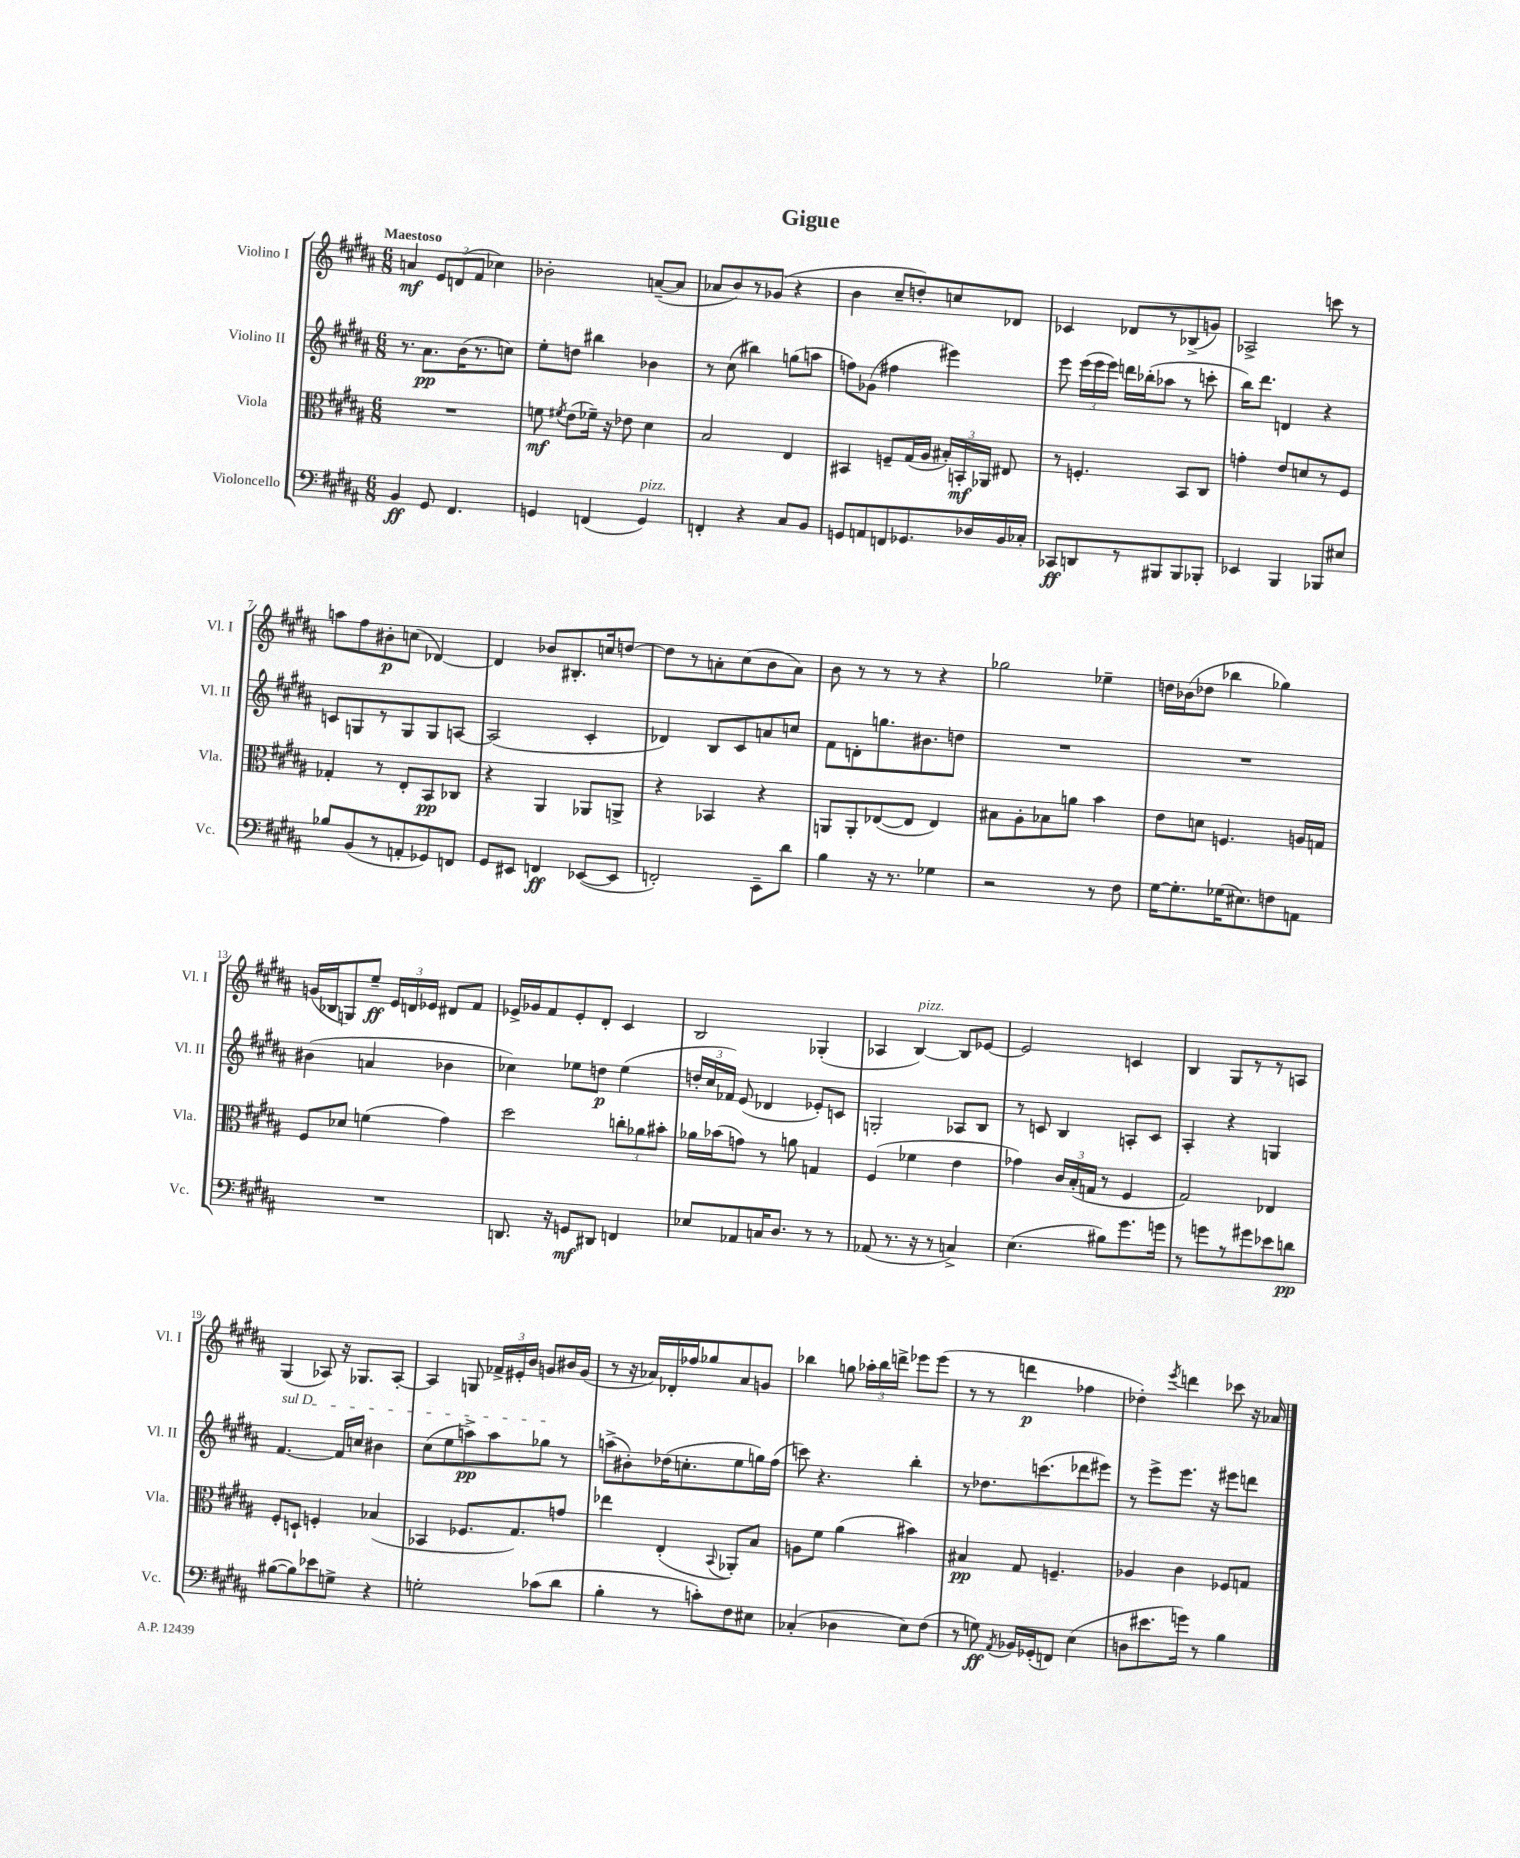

**kern	**dynam	**kern	**dynam	**kern	**dynam	**kern	**dynam
*part4	*part4	*part3	*part3	*part2	*part2	*part1	*part1
*staff4	*staff4	*staff3	*staff3	*staff2	*staff2	*staff1	*staff1
*I"Violoncello	*	*I"Viola	*	*I"Violino II	*	*I"Violino I	*
*I'Vc.	*	*I'Vla.	*	*I'Vl. II	*	*I'Vl. I	*
*clefF4	*	*clefC3	*	*clefG2	*	*clefG2	*
*k[f#c#g#d#a#]	*	*k[f#c#g#d#a#]	*	*k[f#c#g#d#a#]	*	*k[f#c#g#d#a#]	*
*M6/8	*	*M6/8	*	*M6/8	*	*M6/8	*
=1	=1	=1	=1	=1	=1	=1	=1
!	!	!	!	!	!	!LO:TX:a:B:t=Maestoso	!
4BB/	ff	2.r	.	8.r	.	4an/	mf
.	.	.	.	8.a#\L	pp	.	.
8GG#/	.	.	.	.	.	12e/L	.
.	.	.	.	.	.	(12dn/	.
4.FF#/	.	.	.	(16b\K	.	.	.
.	.	.	.	.	.	12f#/J	.
.	.	.	.	8.r	.	.	.
.	.	.	.	.	.	4cc-X\)	.
.	.	.	.	8ccn\J)	.	.	.
=2	=2	=2	=2	=2	=2	=2	=2
4GGn/	.	8fn\	mf	8ee'\L	.	2b-X'\	.
.	.	8qf#X/	.	.	.	.	.
.	.	(8e\L	.	8ddn\J	.	.	.
(4FFn/	.	16f-X~\Jk)	.	4bb#X\	.	.	.
.	.	16r	.	.	.	.	.
.	.	8e-X\	.	.	.	.	.
!LO:TX:a:i:t=pizz.	!	!	!	!	!	!	!
4GG/)	.	4d#\	.	4b-X\	.	([8an~/L	.
.	.	.	.	.	.	8a/J]	.
=3	=3	=3	=3	=3	=3	=3	=3
4FFn'/	.	2B/	.	8r	.	8a-X/L	.
.	.	.	.	(8cc#\	.	8b/)	.
4r	.	.	.	4bb#X\)	.	8r	.
.	.	.	.	.	.	(8g-X/J	.
8C#/L	.	4E/	.	(8ggn\L	.	4r	.
8BB/J	.	.	.	8aan\J	.	.	.
=4	=4	=4	=4	=4	=4	=4	=4
8GGn/L	.	4BB#X/	.	8ffn\L)	.	4b\	.
8AAn/	.	.	.	(8g-X\J	.	.	.
8FFn/	.	8Fn~/L	.	4ff#X\	.	8cc#~/L	.
8.GG-X/	.	(16G#/L	.	.	.	8ddn'/)	.
.	.	16A#/JJ	.	.	.	.	.
.	.	24B#X'/LL)	.	4eee#X\)	.	8ccn/	.
.	.	24BBn'/	mf	.	.	.	.
16D-X/L	.	.	.	.	.	.	.
.	.	24AA-X/JJ	.	.	.	.	.
16BB/	.	8E#X/	.	.	.	8d-X/J	.
16C-X'/JJ	.	.	.	.	.	.	.
=5	=5	=5	=5	=5	=5	=5	=5
8CC-X/L	ff	8r	.	8eee\	.	4c-X/	.
8DDn/	.	4.Fn'/	.	(24eee\LL	.	.	.
.	.	.	.	24eee\	.	.	.
.	.	.	.	24eee\JJ)	.	.	.
8r	.	.	.	16dddn\LL	.	8d-X/L	.
.	.	.	.	(16bb-X'\J	.	.	.
8BBB#X/	.	.	.	8aa-X\J	.	8r	.
8BBB#/	.	8BB/L	.	8r	.	(8B-X^/	.
8BBB-X'/J	.	8C#/J	.	8cccn'\	.	8gn/J)	.
=6	=6	=6	=6	=6	=6	=6	=6
4EE-X/	.	4gn'\	.	16bb\KL)	.	2A-X^/	.
.	.	.	.	8.ddd#\J	.	.	.
4BBB/	.	8e/L	.	4dn/	.	.	.
.	.	8dn/	.	.	.	.	.
8BBB-X/L	.	8r	.	4r	.	8cccn\	.
8E#X/J	.	8F#/J	.	.	.	8r	.
!!LO:LB:g=z
=7	=7	=7	=7	=7	=7	=7	=7
8B-X/L	.	4G-X'/	.	8cn/L	.	8aan\L	.
(8BB/	.	.	.	8Gn/	.	8ff#\	.
8r	.	8r	.	8r	.	8b#X'\	p
8AAn'/	.	8E'/L	.	8G/	.	(8ccn\J	.
8GG-X/)	.	8BB/	pp	8G/	.	[4d-X/)	.
8FFn/J	.	8C-X/J	.	[8An/J	.	.	.
=8	=8	=8	=8	=8	=8	=8	=8
8GG#/L	.	4r	.	(2A/]	.	4d-/]	.
8EE#X/J	.	.	.	.	.	.	.
4FFn/	ff	4AA#/	.	.	.	8b-X/L	.
.	.	.	.	.	.	8.B#X'/	.
([8EE-X/L	.	8AA-X/L	.	4c#'/	.	.	.
.	.	.	.	.	.	16ccn/k	.
8EE-/J]	.	8AAn^/J	.	.	.	[8ddn/J	.
=9	=9	=9	=9	=9	=9	=9	=9
2FFn'/)	.	4r	.	4d-X/)	.	8dd\L]	.
.	.	.	.	.	.	8r	.
.	.	4BB-X/	.	8B/L	.	8an'\	.
.	.	.	.	8c#/	.	(8cc#\	.
8EE~\L	.	4r	.	8an/	.	8b\	.
8d#\J	.	.	.	8ccn/J	.	8a\J)	.
=10	=10	=10	=10	=10	=10	=10	=10
4B\	.	8AAn/L	.	8f#\L	.	8b\	.
.	.	8AA'/	.	8dn'\	.	8r	.
16r	.	([8E-X/	.	8.ggn\	.	8r	.
8.r	.	.	.	.	.	.	.
.	.	8E-/J]	.	.	.	8r	.
.	.	.	.	8.b#X\	.	.	.
4G-X\	.	4E-/)	.	.	.	4r	.
.	.	.	.	8ddn\J	.	.	.
=11	=11	=11	=11	=11	=11	=11	=11
2r	.	8B#X\L	.	2.r	.	2gg-X\	.
.	.	8A#'\	.	.	.	.	.
.	.	8B-X\	.	.	.	.	.
.	.	8an\J	.	.	.	.	.
8r	.	4b\	.	.	.	4ee-X~\	.
8F#\	.	.	.	.	.	.	.
=12	=12	=12	=12	=12	=12	=12	=12
[16G#\KL	.	8e\L	.	2.r	.	16ddn\LL	.
8.G#'\]	.	.	.	.	.	(16b-X\J	.
.	.	8dn\J	.	.	.	8dd-X\J	.
(16G-X\K	.	4.Fn/	.	.	.	4bb-X\	.
8.E#X\)	.	.	.	.	.	.	.
8Fn\	.	.	.	.	.	4gg-X\)	.
8AAn\J	.	16An/LL	.	.	.	.	.
.	.	16Gn/JJ	.	.	.	.	.
!!LO:LB:g=z
=13	=13	=13	=13	=13	=13	=13	=13
2.r	.	8F#/L	.	(4b#X\	.	(16gn/LL	.
.	.	.	.	.	.	16B-X/J	.
.	.	8d-X/J	.	.	.	8Gn/)	.
.	.	(4fn\	.	4an/	.	8ee~/J	ff
.	.	.	.	.	.	24e/LL	.
.	.	.	.	.	.	24dn/	.
.	.	.	.	.	.	24e-X/JJ	.
.	.	4g#\)	.	4b-X\	.	8d#X/L	.
.	.	.	.	.	.	8f#/J	.
=14	=14	=14	=14	=14	=14	=14	=14
8.DDn/	.	2dd#\	.	4cc-X\)	.	16e-X^/LL	.
.	.	.	.	.	.	16g-X/J	.
.	.	.	.	.	.	8f#/	.
16r	.	.	.	.	.	.	.
8GGn/L	mf	.	.	8ee-X\L	.	8e-'/	.
8DD#X/J	.	.	.	8ddn\J	p	8d#'/J	.
4FFn/	.	12ccn'\L	.	(4ee-\	.	4c#/	.
.	.	12a-X\	.	.	.	.	.
.	.	12b#X'\J	.	.	.	.	.
=15	=15	=15	=15	=15	=15	=15	=15
8E-X/L	.	16a-X\LL	.	24ddn'/LL	.	2B/	.
.	.	.	.	24cc#/	.	.	.
.	.	(16b-X\J	.	.	.	.	.
.	.	.	.	24f-X/JJ)	.	.	.
8AA-X/	.	8gn\J)	.	(8e/	.	.	.
16Cn/K	.	8r	.	4d-X/	.	.	.
8.D#/J	.	.	.	.	.	.	.
.	.	8an\	.	.	.	.	.
8r	.	4Gn/	.	8e-X'/L)	.	(4G-X'/	.
8r	.	.	.	8cn/J	.	.	.
=16	=16	=16	=16	=16	=16	=16	=16
(8AA-X/	.	(4F#/	.	2Gn'/	.	4A-X/	.
8.r	.	.	.	.	.	.	.
!	!	!	!	!	!	!LO:TX:a:i:t=pizz.	!
.	.	4f-X\	.	.	.	[4B/)	.
16r	.	.	.	.	.	.	.
8r	.	.	.	.	.	.	.
4Cn^/)	.	4e\	.	8A-X/L	.	8B/L]	.
.	.	.	.	8B/J	.	[8e-X/J	.
=17	=17	=17	=17	=17	=17	=17	=17
(4.E\	.	4g-X\)	.	8r	.	2e-/]	.
.	.	.	.	8cn/	.	.	.
.	.	24c#/LL	.	4B/	.	.	.
.	.	(24B'/	.	.	.	.	.
.	.	24Gn/JJ	.	.	.	.	.
8B#X\L)	.	8r	.	.	.	.	.
8.g#\	.	4F#/	.	8An'/L	.	4cn/	.
.	.	.	.	8c/J	.	.	.
16gn\Jk	.	.	.	.	.	.	.
=18	=18	=18	=18	=18	=18	=18	=18
8r	.	2G#/)	.	4A#'/	.	4B/	.
8gn\L	.	.	.	.	.	.	.
8r	.	.	.	4r	.	8G#/L	.
8g#X\	.	.	.	.	.	8r	.
8e-X\	.	4E-X/	.	4Gn/	.	8r	.
8dn\J	pp	.	.	.	.	8An/J	.
!!LO:LB:g=z
=19	=19	=19	=19	=19	=19	=19	=19
!	!	!	!	!LO:TX:a:i:t=sul D	!	!	!
([8B#X\L	.	8F#'/L	.	[4.f#/	.	(4G#/	.
8B#\])	.	8Dn`/J	.	.	.	.	.
8e-X\	.	4Fn'/	.	.	.	8A-X/)	.
8Gn^\J	.	.	.	16f#/LL]	.	16r	.
.	.	.	.	16ccn/JJ	.	8.G-X/L	.
4r	.	(4B-X/	.	4b#X\	.	.	.
.	.	.	.	.	.	[8A-'/J	.
=20	=20	=20	=20	=20	=20	=20	=20
2Gn'\	.	4BB-X/	.	(8cc#\L	.	4A-/]	.
.	.	.	.	8ee\	.	.	.
.	.	8.F-X/L	.	8aan^\)	pp	8Gn/	.
.	.	.	.	8aa\	.	24f-X^/LL	.
.	.	.	.	.	.	24e#X'/	.
.	.	8.G#/)	.	.	.	.	.
.	.	.	.	.	.	24b/JJ	.
(8c-X\L	.	.	.	8gg-X\J	.	8gn/L	.
8d#\J	.	8gn/J	.	8r	.	16b#X/L	.
.	.	.	.	.	.	(16g/JJ	.
=21	=21	=21	=21	=21	=21	=21	=21
4B'\	.	4ee-X\	.	(8aan^\L	.	8r	.
.	.	.	.	8b#X'\)	.	16r	.
.	.	.	.	.	.	16a-X/LL)	.
8r	.	(4E'/	.	(16dd-X\K	.	16d-X'/	.
.	.	.	.	8.ccn'\	.	16ff-X/J	.
8cn'\L)	.	.	.	.	.	8gg-X/	.
.	.	8qqBB/	.	.	.	.	.
8F#\	.	8AA-X'/L)	.	8ee\	.	8a-/	.
8E#X\J	.	8B/J	.	16ggn\L)	.	8gn/J	.
.	.	.	.	(16ff#\JJ	.	.	.
=22	=22	=22	=22	=22	=22	=22	=22
(4C-X'/	.	8An\L	.	8cccn\)	.	4bb-X\	.
.	.	8f#\J	.	4.r	.	.	.
4D-X\	.	(4a#\	.	.	.	8ggn\	.
.	.	.	.	.	.	24aa-X'\LL	.
.	.	.	.	.	.	24bb-\	.
.	.	.	.	.	.	24dddn^\JJ	.
8E\L)	.	4b#X\)	.	4bb'\	.	8eee-X\L	.
(8F#\J	.	.	.	.	.	(8eee-\J	.
=23	=23	=23	=23	=23	=23	=23	=23
8r	.	4B#X/	pp	8r	.	8r	.
8Gn\)	ff	.	.	8.dd-X\L	.	8r	.
8qAA#/	.	.	.	.	.	.	.
16BB-X/LL	.	8G#/	.	.	.	4dddn\	p
(16GG-X'/J	.	.	.	(8.cccn\	.	.	.
8FFn/J)	.	4.Fn~/	.	.	.	.	.
(4E\	.	.	.	8ddd-X\	.	4ff-X\	.
.	.	.	.	8eee#X\J)	.	.	.
=24	=24	=24	=24	=24	=24	=24	=24
8Dn\L	.	4A-X/	.	8r	.	4dd-X'\)	.
8.e#X\	.	.	.	8eee^\L	.	.	.
.	.	.	.	.	.	8qeee/	.
.	.	4c#\	.	8.eee\J	.	4dddn\	.
16gn\Jk)	.	.	.	.	.	.	.
8r	.	.	.	.	.	.	.
.	.	.	.	16r	.	.	.
4B\	.	8F-X/L	.	8eee#X\L	.	8ccc-X\	.
.	.	8Gn/J	.	8dddn\J	.	16r	.
.	.	.	.	.	.	16a-X/	.
==	==	==	==	==	==	==	==
*-	*-	*-	*-	*-	*-	*-	*-
